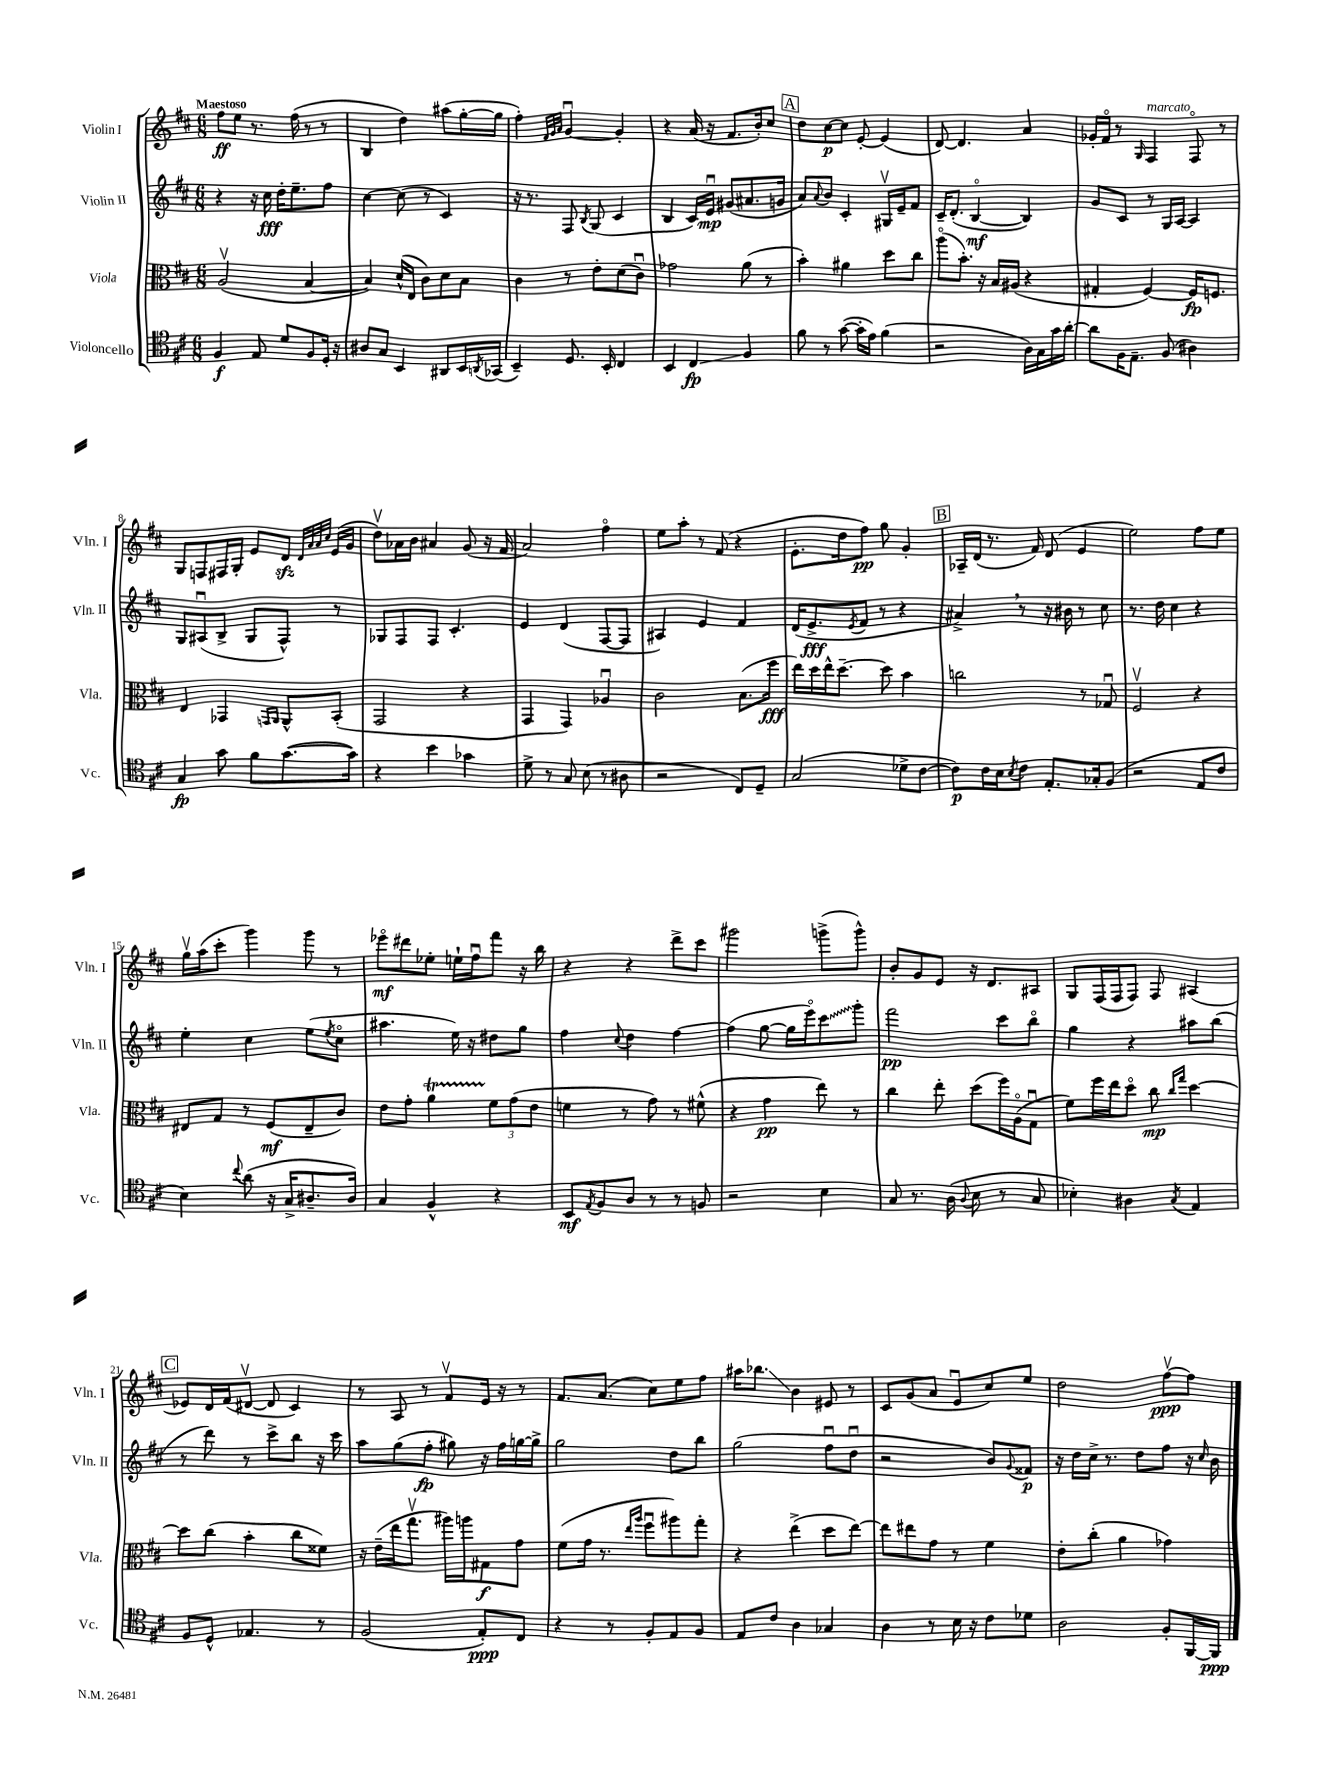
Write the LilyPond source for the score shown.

<<
\new StaffGroup <<
\new Staff = "s0" \with { instrumentName = "Violin I" shortInstrumentName = "Vln. I" } {
    \clef treble \key d \major \numericTimeSignature \time 6/8 \tempo "Maestoso"
    fis''8\ff e''8 r8. fis''16( r8 r8 |
    b4 d''4) ais''8( g''16~-. g''16 |
    fis''4-.) \grace { fis'32 g'32 a'32 } g'4~\downbow g'4-. |
    r4 a'16( r16 fis'8. b'16-.) cis''8 |
    \mark \markup { \box "A" } d''8 cis''8~\p cis''8 e'8~-. e'4( |
    d'8~) d'4. a'4 |
    ges'16-. fis'16\flageolet r8 \grace { g16 } fis4^\markup { \italic "marcato" } fis8\flageolet r8 |
    g8 f8 fis16 g16-. e'8 d'8\sfz \grace { d'32 a'32 a'32 cis''32 } e'16( g'16 |
    d''8\upbow) aes'16 b'16 ais'4 g'8( r16 fis'16 |
    a'2) fis''4\flageolet |
    e''8 a''8-. r8 fis'8( r4 |
    e'8.-. d''16 fis''8\pp) g''8 g'4-. |
    \mark \markup { \box "B" } aes16-- d'16( r8. fis'16) d'8( e'4 |
    e''2) fis''8 e''8 |
    g''16\upbow a''16( cis'''8-. g'''4) g'''8 r8 |
    ees'''8\flageolet\mf dis'''8 ees''8-. e''16-! fis''16\downbow fis'''8 r16 b''16 |
    r4 r4 d'''8-> cis'''8 |
    gis'''2 g'''8->( g'''8-^) |
    b'8-. g'8 e'8 r16 d'8. ais8 |
    g8 fis16( fis16 fis8) fis8 ais4( |
    \mark \markup { \box "C" } ees'8) d'16 fis'16( dis'8~\upbow dis'8 cis'4) |
    r8 a8 r8 fis'8\upbow e'16 r16 r8 |
    fis'8. a'8.( cis''8) e''8 fis''8 |
    ais''16 bes''8.\glissando b'4 eis'8 r8 |
    cis'8 g'8( a'8 e'8\downbow cis''8) e''8 |
    d''2 fis''8~\upbow\ppp fis''8 \bar "|." |
}
\new Staff = "s1" \with { instrumentName = "Violin II" shortInstrumentName = "Vln. II" } {
    \clef treble \key d \major \numericTimeSignature \time 6/8
    r4 r16 cis''16\fff d''16-. e''8.-- fis''8 |
    cis''4~ cis''8( r8 cis'4) |
    r16 r8. fis8 \acciaccatura { b8 } g8( cis'4 |
    b4 cis'16) e'16\downbow\mp gis'8( ais'8. g'16 |
    \mark \markup { \box "A" } a'8) \appoggiatura { a'8 } b'8 cis'4-. gis16\upbow e'16-- fis'8 |
    cis'16-- d'8.-.( b4~\flageolet\mf b4) |
    g'8 cis'8 r8 g16 a16~ a4 |
    g8 ais8\downbow( b8-> g8 fis8-^) r8 |
    ges8 fis8 fis8 cis'4.-. |
    e'4 d'4( fis8~ fis8 |
    ais4) e'4 fis'4 |
    d'16( e'8.->\fff \acciaccatura { e'8 } fis'8 r8 r4 |
    \mark \markup { \box "B" } ais'4->) \breathe r8 r16 bis'16 r8 cis''8 |
    r8. d''16 cis''4 r4 |
    e''4-. cis''4 e''8( \acciaccatura { e''8 } cis''8\flageolet |
    ais''4. e''16) r16 dis''8 g''8 |
    fis''4 \appoggiatura { cis''8 } d''4 fis''4~ |
    fis''4( g''8~ g''16 e'''16\flageolet) \once \override Glissando.style = #'zigzag cis'''8\glissando g'''8-. |
    fis'''2\pp cis'''8 b''8\flageolet |
    g''4 r4 ais''8 b''8( |
    \mark \markup { \box "C" } r8 d'''8) r8 cis'''8-> b''8 r16 cis'''16 |
    a''8 g''8( fis''8-.\fp gis''8) r16 fis''16 g''16~ g''16-> |
    g''2 d''8 b''8 |
    g''2( fis''8\downbow d''8\downbow |
    r2 b'8) \appoggiatura { g'8 } fisis'8\p |
    r16 d''16 cis''16-> r8. d''8 fis''8 r16 \grace { cis''16 } b'16 \bar "|." |
}
\new Staff = "s2" \with { instrumentName = "Viola" shortInstrumentName = "Vla." } {
    \clef alto \key d \major \numericTimeSignature \time 6/8
    a2\upbow( b4~ |
    b4) d'16-^( e16 cis'8) d'8 b8 |
    cis'4 r8 e'8-. d'8( cis'8\downbow) |
    ges'2 a'8( r8 |
    \mark \markup { \box "A" } b'4-.) ais'4 d''8 cis''8 |
    a''8\flageolet( b'8.-.) r16 b16 ais16( r4 |
    gis4-. fis4~) fis16\fp f8. |
    e4 ges,4 \grace { g,16 a,16 } a,8-^ b,8-.( |
    g,2 r4 |
    g,4 g,4) aes4\downbow |
    cis'2 b8.( fis''16\fff |
    e''16) d''16 e''16-^ d''8.~-- d''8 b'4 |
    \mark \markup { \box "B" } c''2 r8 ges8\downbow |
    fis2\upbow r4 |
    eis8 g8 r8 fis8\mf( eis8-- cis'8) |
    e'8 g'8-. a'4\startTrillSpan \tuplet 3/2 { fis'8\stopTrillSpan g'8( e'8 } |
    f'4 r8 g'8) r8 fis'8-^( |
    r4 g'4\pp e''8) r8 |
    cis''4 e''8-. d''8( fis''16) a16\flageolet( g8\downbow |
    fis'8) fis''16 e''16 d''8\flageolet cis''8\mp \grace { cis''16 g''16 } d''4~ |
    \mark \markup { \box "C" } d''8 cis''8( b'4-. cis''8 fisis'8) |
    r16 e'16--( e''16 g''8.\upbow ais''16) a''16 gis8\f g'8 |
    fis'8( g'16 r8. \grace { e''16 a''16 } fis''8\downbow ais''8) g''8-. |
    r4 e''4->( d''8 e''8~) |
    e''8 eis''8 g'8 r8 fis'4 |
    e'8-. cis''8-.( a'4 ges'4) \bar "|." |
}
\new Staff = "s3" \with { instrumentName = "Violoncello" shortInstrumentName = "Vc." } {
    \clef tenor \key d \major \numericTimeSignature \time 6/8
    fis4\f e8 d'8 fis8 d16-. r16 |
    ais8 g8 b,4 ais,8 b,16 \acciaccatura { a,8 } ges,16( |
    b,4--) d8. b,16-. cis4 |
    b,4 cis4\glissando\fp fis4 |
    \mark \markup { \box "A" } fis'8 r8 g'8~( g'16-. e'16) fis'4( |
    r2 a16) g16 g'16 a'16~-. |
    a'8 fis16 e8.-- fis8( ais4) |
    g4\fp g'8 fis'8 g'8.~( g'16) |
    r4 b'4 ges'4 |
    d'8-> r8 g8 b8( r8 ais8 |
    r2 cis8) d8-- |
    g2( des'8-> cis'8~ |
    \mark \markup { \box "B" } cis'8\p) cis'16 b16 \acciaccatura { b8 } cis'8 e8.-. ges16-. fis8( |
    r2 e8 cis'8 |
    b4) \appoggiatura { cis''8 } a'8( r16 g16-> ais8.-- ais16) |
    g4 fis4-^ r4 |
    b,8\mf \acciaccatura { e8 } fis8 a8 r8 r8 f8 |
    r2 b4 |
    g8 r8. a16( \appoggiatura { a8 } b8 r8 g8 |
    bes4-.) ais4 \acciaccatura { g8 } e4 |
    \mark \markup { \box "C" } fis8 d8-^ ees4. r8 |
    fis2( e8-.\ppp) cis8 |
    r4 r8 fis8-. e8 fis8 |
    e8 cis'8 a4 ges4 |
    a4 r8 b16 r16 cis'8 des'8 |
    a2 fis8-. fis,16~ fis,16\ppp \bar "|." |
}
>>
>>
